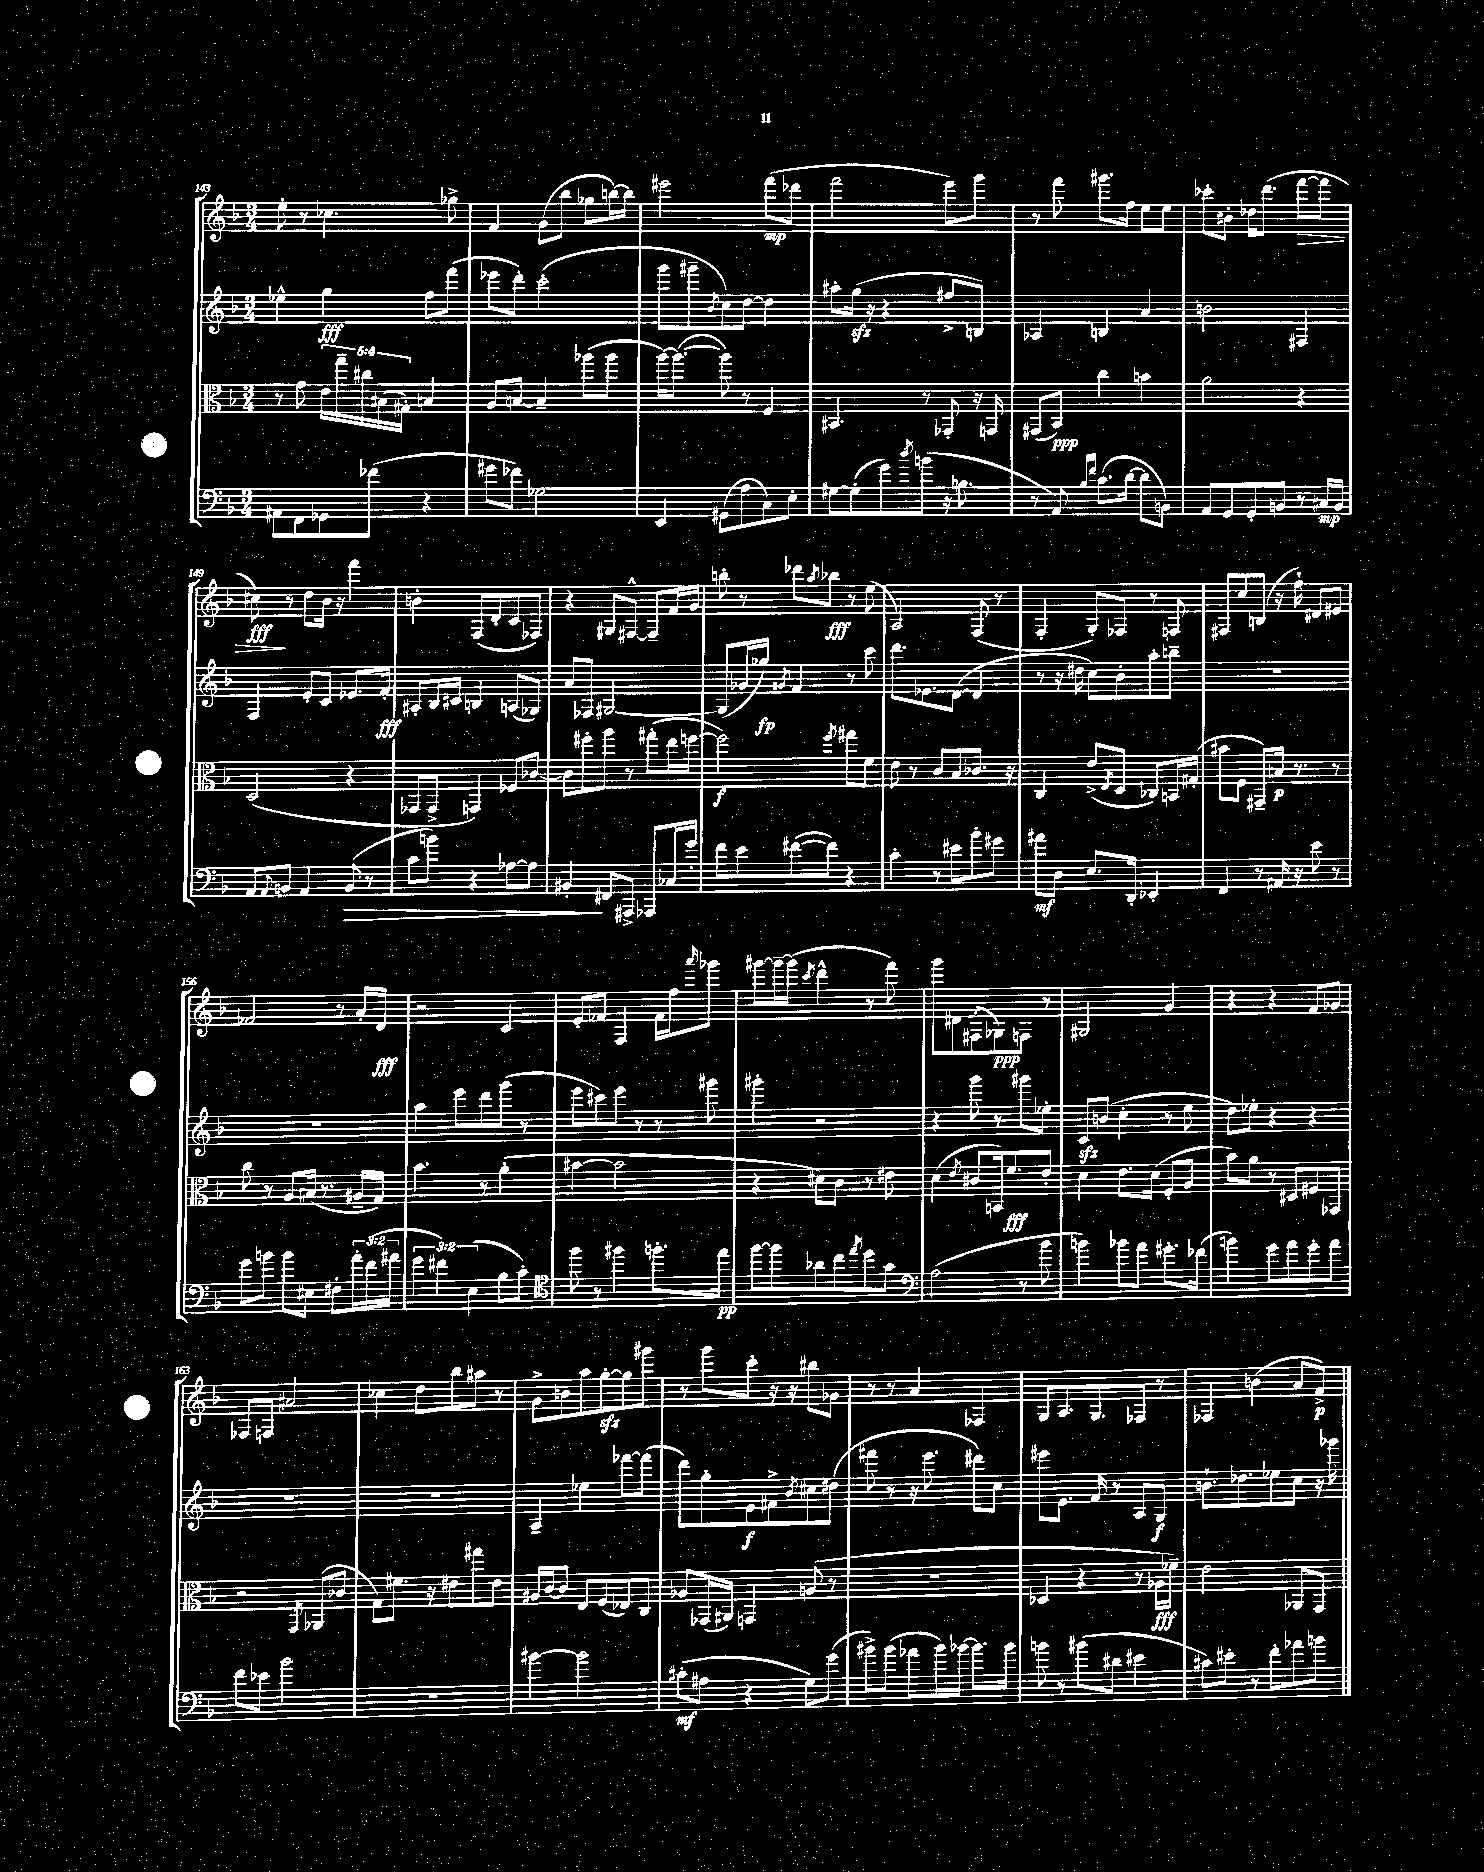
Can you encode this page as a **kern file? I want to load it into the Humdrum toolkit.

**kern	**kern	**kern	**kern
*staff4	*staff3	*staff2	*staff1
*clefF4	*clefC3	*clefG2	*clefG2
*k[b-]	*k[b-]	*k[b-]	*k[b-]
*M3/4	*M3/4	*M3/4	*M3/4
8AA#	8r	4ee-^^	8ee'
8FF	8g	.	8r
8GG-	20e	4gg	4.cc-
.	20gg~	.	.
.	20cc#	.	.
(8f-	.	.	.
.	(20B#	.	.
.	20G#')	.	.
4r	4B	8ff	.
.	.	(8fff	8gg-^
=	=	=	=
8g#	8A	8eee-	4f
8f-)	[8B	8ddd')	.
2G-	4B~]	(2ccc'	(8g
.	.	.	8bb-
.	(8aa-	.	8gg-
.	8aa-	.	[16bb)
.	.	.	16bb]
=	=	=	=
4EE	[16aa)	8ggg	2eee#
.	(8.aa_	.	.
.	.	8ggg#~	.
.	.	8qb-	.
(8GG#	8aa])	8cc)	.
8A	8r	[8dd	.
8C)	4F	4dd]	(8fff
8E'	.	.	8ddd-
=	=	=	=
[8G#	4.BB#	8aa#'	2fff
(8G#']	.	(16gg	.
.	.	16r	.
8g)	.	4r	.
8qdd	.	.	.
(8b	8r	.	.
16r	8GG-'	8ff#^	8eee)
8.B	.	.	.
.	16r	8B)	8ggg
.	16GG	.	.
=	=	=	=
8r	(8GG#	4A-	8r
8AA)	8BB-)	.	8fff
16qqB-	.	.	.
16qqf	.	.	.
(8.c	4cc	4B	8.ggg#
[16d	.	.	16ff
8d]	4b	4a	8ee
8BB)	.	.	8ee
=	=	=	=
8AA	2a	2b	8ccc-'
8GG	.	.	8b#'
8GG'	.	.	16dd-
.	.	.	(8.ddd
8BB	.	.	.
8r	4r	4F#	[8fff
16C#	.	.	8fff]
16BB	.	.	.
=	=	=	=
8AA	(2D	4F	8cc#)
8qqAA	.	.	.
8BB	.	.	8r
4AA	.	8e'	8dd
.	.	8c	16b-
.	.	.	16r
(8BB	4r	8.e-	4fff
8r	.	.	.
.	.	16f'	.
=	=	=	=
8c	8GG-	8A#'	4b'
8b)	8GG-^	16B-	.
.	.	16c#	.
4r	4GG)	4B	(8F
.	.	.	8d'
[8A-	8F-	(8A	8c
8A-]	[8c-	8G-)	8F-)
=	=	=	=
4BB#'	8c-]	8a	4r
.	8ff#'	8F-	.
8FF#	8aa	[2G#	8G#
8AAA#^	8r	.	[8F#^^
8AAA-	(8gg#'	.	8F#~]
16C-	16ee	.	16f
16g'	[16ff	.	16g
=	=	=	=
8f	2ff])	(8G#]	8bb'
8e	.	16g-	8r
.	.	16gg-)	.
.	.	8qg	.
([8f#	.	4f	8ddd-
.	.	.	8qaa
8f#])	.	.	8bb-
.	8qff	.	.
4r	8gg#	8r	8r
.	8f	8ccc	(8ee
=	=	=	=
4c'	8e	8.ddd	2A)
.	8r	.	.
.	.	8.e-	.
8r	8c	.	.
8e#	8B-	([8d	.
8b-'	8.c-	4d]	(8F
8g#	.	.	8r
.	16r	.	.
=	=	=	=
8a#	4C	8r	4F'
8D	.	16r	.
.	.	16dd#	.
8.E	(8e^	8cc)	8G')
.	8qE	.	.
.	8D	8b-'	8F-
16DD'	.	.	.
4EE-'	8C-)	8aa'	8r
.	16BB	8bb~	8F
.	(16G#'	.	.
=	=	=	=
4FF	8b#	2.r	8F#
.	8F	.	8cc
8r	8GG#~)	.	(8B
16AA#	16B	.	16r
16r	8.r	.	16ff`)
8e	.	.	8d#
8r	8r	.	8e#
=	=	=	=
8g	8cc	2.r	2f-
8b	8r	.	.
8b	8A	.	.
8E#	(16B#	.	.
.	8.r	.	.
8F#'	.	.	8r
24a'	16A#~	.	16a'
(24f	.	.	.
.	16G)	.	16d
24a#	.	.	.
=	=	=	=
6g	4.b-	4aa	2r
6f#)	.	.	.
.	.	8eee	.
(6E	.	.	.
.	8r	8ddd	.
8B-	(4a'	(8ggg	4c
8c')	.	8r	.
=	=	=	=
*clefC4	*	*	*
8ff	[4b#	8eee	8e'
8r	.	8ccc#)	8f-
4ff#	2b#]	8eee	4F
.	.	8r	.
8.ff'	.	8r	16f-
.	.	.	16ff
.	.	.	16qqaaa
.	.	8ggg#	8ggg-
16ee	.	.	.
=	=	=	=
[8ff	4r	4ggg#'	[8ggg#
8ff]	.	.	16ggg#~_
.	.	.	(16ggg#]
.	.	.	8qccc
8a-	8d#)	2r	4ddd^^
8cc	8c	.	.
8qee	.	.	.
8dd	8r	.	8r
8g	8e#	.	8fff)
=	=	=	=
*clefF4	*	*	*
(2A	(4d	4r	8ggg
.	.	.	8d#
.	8qe	.	.
.	8c#	8ggg	(8F#'
.	16BB)	8r	8G-)
.	8.f	.	.
8r	.	8ggg#	8F
8b-	8e'	8ee-'	8r
=	=	=	=
4b)	4d	8c	2G#
.	.	(8b	.
8b-	8.e	4cc'	.
8a	.	.	.
.	(16d	.	.
8.g#'	8F'	8r	4g
.	8A	8ee	.
(16f-	.	.	.
=	=	=	=
4b)	8b-)	8dd)	4r
.	8a	8ee-'	.
8g	8r	4r	4r
8a	8D#	.	.
8g'	8F#	4r	8f
8a	8GG-	.	8g-
=	=	=	=
8f	2r	2.r	8F-
8e-	.	.	8F
2b-	.	.	2a#
.	8qGG	.	.
.	(8AA-	.	.
.	8c-	.	.
=	=	=	=
2.r	8G)	2.r	4cc-
.	8.f#	.	.
.	.	.	8dd
.	16r	.	.
.	8e#	.	8bb-
.	8gg#	.	8aa#
.	8e#	.	8r
=	=	=	=
[4b#	16A#	4A~	8g^
.	[16c	.	.
.	8c]	.	8b
2b#]	8E	4ee-	8aa
.	(8F	.	[8gg'
.	8E-)	[8fff-	8gg]
.	8C	(8fff-]	8ggg#
=	=	=	=
(8c#'	8A-	8ddd)	8r
8A#	(16GG-	8gg'	8ggg
.	16AA#)	.	.
4r	4GG	8e	8ccc'
.	.	8f#^	16r
.	.	.	16r
.	.	8qb-	.
8G)	(8A	8cc#	8bb#
(8g	8r	(8dd#	8g-
=	=	=	=
8b#^)	2.r	8fff#	8r
(8b#	.	8r	8r
8a-	.	16r	4a
.	.	8.eee	.
16b#)	.	.	.
[16b-	.	.	.
8.b-]	.	8ddd#)	4F-
.	.	8cc	.
16b-	.	.	.
=	=	=	=
8b	4D-	8eee#	8G
8r	.	8.e	8.A
(8b#	4r	.	.
.	.	16f	8.G
8d#	.	8r	.
4e#	8r	8A	8F-
.	16A-	8G	8r
.	16f-~)	.	.
=	=	=	=
8c#)	2e	8.b`	4F-
8e#'	.	.	.
.	.	8.dd-	.
8r	.	.	(4b
8f'	.	8ee-	.
8a-	8AA-	8cc	8a
8b	8GG	16r	8f^)
.	.	16ggg-	.
==	==	==	==
*-	*-	*-	*-
